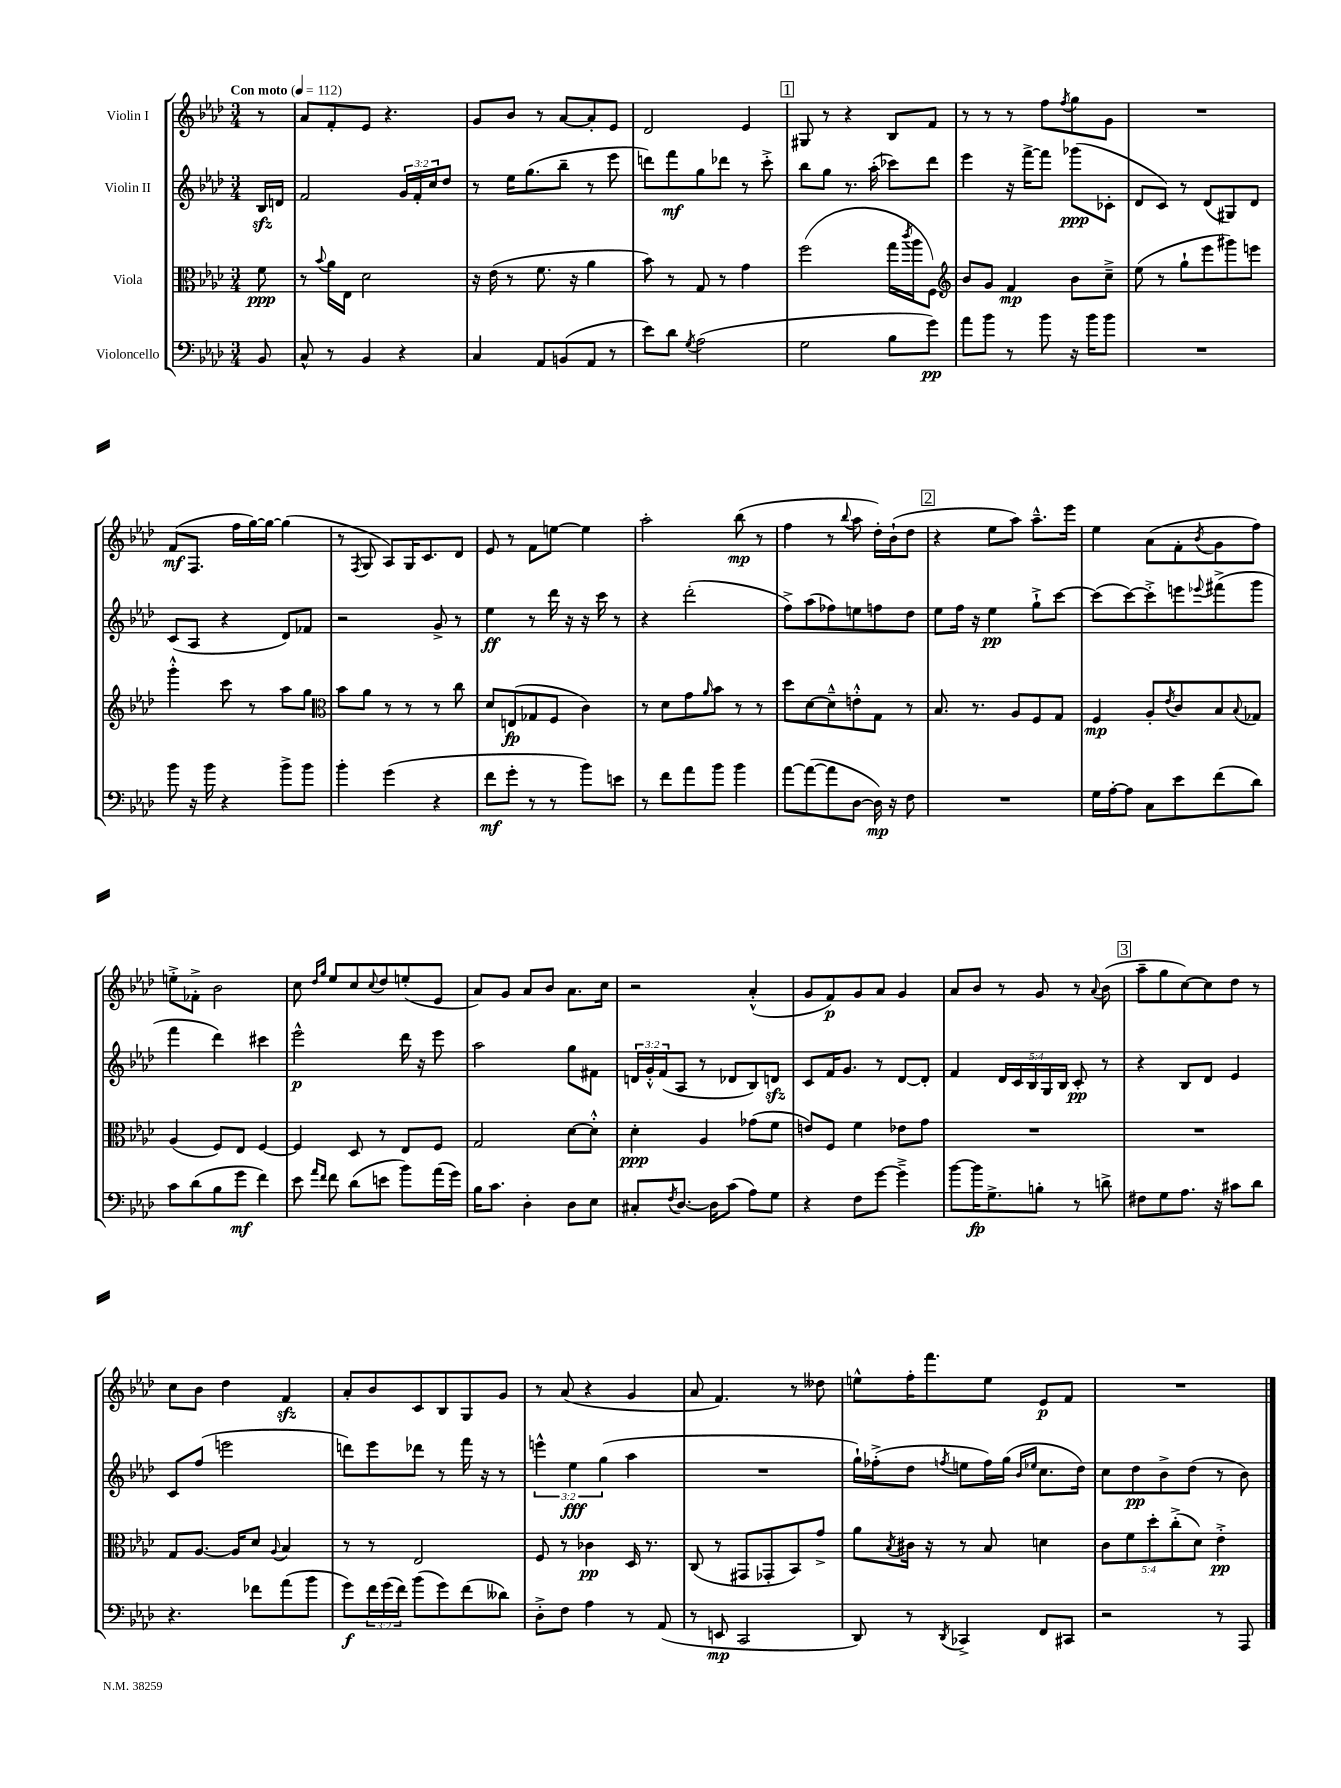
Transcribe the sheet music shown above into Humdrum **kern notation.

**kern	**kern	**kern	**kern
*staff4	*staff3	*staff2	*staff1
*clefF4	*clefC3	*clefG2	*clefG2
*k[b-e-a-d-]	*k[b-e-a-d-]	*k[b-e-a-d-]	*k[b-e-a-d-]
*M3/4	*M3/4	*M3/4	*M3/4
*MM112	*MM112	*MM112	*MM112
8BB-	8f	16B-	8r
.	.	16d	.
=	=	=	=
8C^^	8r	2f	8a-
.	8qqb-	.	.
8r	16a-	.	8f'
.	16E-	.	.
4BB-	2d-	.	8e-
.	.	.	4.r
4r	.	24g	.
.	.	24f'	.
.	.	24cc	.
.	.	8dd-	.
=	=	=	=
4C	16r	8r	8g
.	(16e-	.	.
.	8r	16ee-	8b-
.	.	(8.gg	.
8AA-	8.f	.	8r
(8BB	.	8bb-~	[8a-
.	16r	.	.
8AA-	4a-	8r	8a-']
8r	.	8eee-	8e-
=	=	=	=
8e-)	8b-)	8ddd)	2d-
8d-	8r	8fff	.
8qG	.	.	.
(2A-	8G	8gg	.
.	8r	8ddd-	.
.	4g	8r	4e-
.	.	8ccc'^	.
=	=	=	=
2G	(2ff	8bb-	8G#
.	.	8gg	8r
.	.	8.r	4r
.	.	(16aa-'	.
8B-	16gg	8ccc-)	8B-
.	8qccc	.	.
.	16aa-	.	.
8g)	8F)	8ddd-	8f
=	=	=	=
*	*clefG2	*	*
8a-	8b-	4eee-	8r
8b-	8g	.	8r
8r	4f	16r	8r
.	.	[16fff^	.
8b-	.	8fff]	8ff
.	.	.	8qff
16r	8b-	(8ggg-	8gg
16b-	.	.	.
8b-	8cc~^	8c-'	8g
=	=	=	=
2.r	(8ee-	8d-	2.r
.	8r	8c)	.
.	8gg`	8r	.
.	8eee-	(8d-	.
.	8ggg#)	8G#)	.
.	8eee	8d-	.
=	=	=	=
8b-	4ggg'^^	(8c	(8f
16r	.	8A-	8.F
16b-	.	.	.
4r	8ccc	4r	.
.	.	.	16ff
.	8r	.	[16gg)
.	.	.	16gg_
8b-^	8aa-	8d-)	(4gg]
8b-	8gg	8f-	.
=	=	=	=
*	*clefC3	*	*
4b-'	8b-	2r	8r
.	.	.	8qF
.	8a-	.	8G
(4g	8r	.	8A-)
.	8r	.	16G
.	.	.	8.c
4r	8r	8g^	.
.	8cc	8r	8d-
=	=	=	=
8f	8d-	4ee-	8e-
8g'	(8E	.	8r
8r	8G-	8r	8f
8r	8F	16ddd-	[8ee
.	.	16r	.
8b-)	4c)	16r	4ee]
.	.	16ccc	.
8e	.	8r	.
=	=	=	=
8r	8r	4r	2aa-'
8f	8d-	.	.
8a-	8g	(2ddd-'	.
.	16qqa-	.	.
8b-	8b-	.	.
4b-	8r	.	(8bb-
.	8r	.	8r
=	=	=	=
[8a-	8dd-	8ff^)	4ff
(8a-_	[8d-	(8aa-	.
8a-]	8d-~^^]	8ff-)	8r
.	.	.	8qqbb-
[8D-	8e'^^	8ee	8aa-
16D-])	8G	8ff	16dd-')
16r	.	.	(16b-`
8F	8r	8dd-	8dd-
=	=	=	=
2.r	8.B-	8ee-	4r
.	.	16ff	.
.	8.r	16r	.
.	.	4ee-	8ee-
.	8A-	.	8aa-)
.	8F	8gg`^	8.aa-~^^
.	8G	[8ccc	.
.	.	.	16eee-
=	=	=	=
16G	4F	(8ccc]	4ee-
[16A-'	.	.	.
8A-]	.	[8ccc)	.
8C	8A-'	8ccc'^]	(8a-
.	8qe-	.	.
8e-	8c	8eee	8f'
.	.	8qqeee-	8qb-
(8f	8B-	(8fff#^	8g
.	8qqB-	.	.
8d-)	8G-	8ggg	8ff)
=	=	=	=
8c	(4A-	4fff	8ee'^
(8d-	.	.	8f-'^
8B-	8F)	4ddd-)	2b-
8g	8E-	.	.
4f)	[4F	4ccc#	.
=	=	=	=
8e-	4F]	2eee-^^	8cc
16qqa-	.	.	16qqdd-
16qqf	.	.	16qqgg
8f	.	.	8ee-
(8d-	8D-	.	8cc
.	.	.	8qqcc
8e	8r	.	8dd-
8b-)	8E-	16ddd-	(8ee'
.	.	16r	.
(16a-	8F	8eee-	8e-
16g)	.	.	.
=	=	=	=
16B-	2G	2aa-	8a-)
8.c	.	.	.
.	.	.	8g
4D-'	.	.	8a-
.	.	.	8b-
8D-	[8d-	8gg	8.a-
8E-	8d-'^^]	8f#	.
.	.	.	16cc
=	=	=	=
8C#'	4d-'	24d	2r
.	.	24g'^^	.
.	.	(24f	.
8qF	.	.	.
[8.D-	.	8A-	.
.	4A-	8r	.
16D-]	.	.	.
(8c	.	8d-	.
8A-)	(8g-	8B-)	(4a-'^^
8G	8f	8d	.
=	=	=	=
4r	8e)	8c	8g
.	8F	16f	8f)
.	.	8.g	.
8F	4f	.	8g
[8g	.	8r	8a-
4g~^]	8e-	[8d-	4g
.	8g	8d-']	.
=	=	=	=
[8b-	2.r	4f	8a-
16b-]	.	.	8b-
8.G^	.	.	.
.	.	20d-	8r
.	.	20c	.
.	.	20B-	.
8B'	.	.	8g
.	.	20G	.
.	.	20B-	.
8r	.	8c'	8r
.	.	.	8qqa-
8d^	.	8r	(8b-
=	=	=	=
8F#	2.r	4r	8aa-~
8G	.	.	8gg
8.A-	.	8B-	[8cc)
.	.	8d-	8cc]
16r	.	.	.
8c#	.	4e-	8dd-
8d-	.	.	8r
=	=	=	=
4.r	8G	8c	8cc
.	[8.A-	(8ff	8b-
.	.	2eee	4dd-
.	16A-]	.	.
8f-	8d-	.	.
.	8qqA-	.	.
(8a-	4B-	.	4f
8b-	.	.	.
=	=	=	=
8g)	8r	8ddd)	8a-'
24f	8r	8eee-	8b-
(24g	.	.	.
24f)	.	.	.
(8b-	2E-	8ddd-	8c
8g)	.	8r	8B-
(8f	.	16fff	8G
.	.	16r	.
8d--)	.	8r	8g
=	=	=	=
8D-'^	8F	6eee^^	8r
8F	8r	.	(8a-
.	.	6ee-	.
4A-	4c-	.	4r
.	.	(6gg	.
8r	16D-	4aa-	4g
.	8.r	.	.
(8AA-	.	.	.
=	=	=	=
8r	(8C	2.r	8a-
8EE	8r	.	4.f)
2CC	8GG#	.	.
.	8GG-'	.	.
.	8BB-)	.	8r
.	8g^	.	8dd--
=	=	=	=
8DD-)	8a-	16gg`)	8ee^^
.	.	(16ff-'^	.
.	8qB-	.	.
8r	16c#	8dd-	16ff'
.	16r	.	8.fff
8qDD-	.	8qff	.
4CC-^	8r	8ee	.
.	8B-	16ff)	8ee
.	.	(16gg	.
.	.	16qqb-	.
.	.	16qqee-	.
8FF	4d	8.cc	8e-
8CC#	.	.	8f
.	.	16dd-)	.
=	=	=	=
2r	10c	8cc	2.r
.	10f	.	.
.	.	8dd-	.
.	10dd-'	.	.
.	.	8b-^	.
.	(10cc'^	.	.
.	.	(8dd-	.
.	10d-)	.	.
8r	4e-'^	8r	.
8AAA-	.	8b-)	.
==	==	==	==
*-	*-	*-	*-
